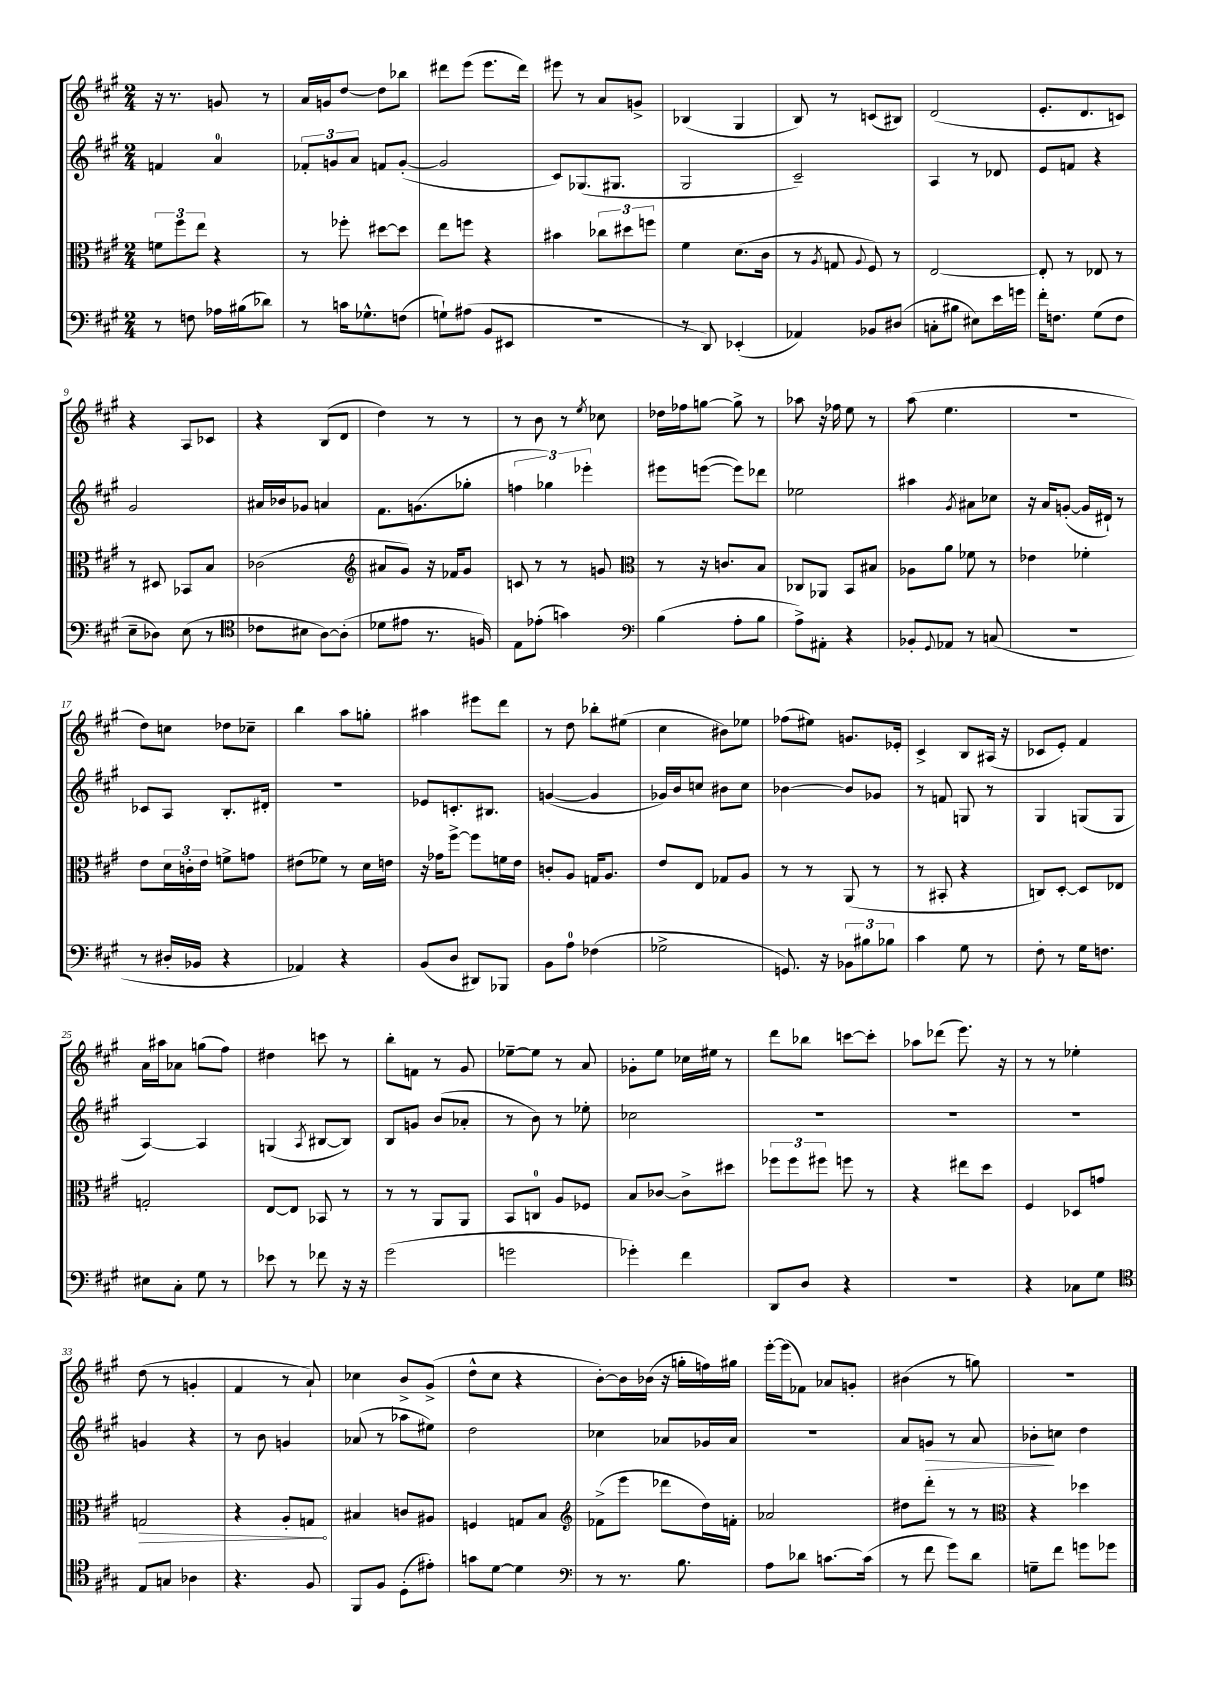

**kern	**kern	**dynam	**kern	**dynam	**kern
*part4	*part3	*part3	*part2	*part2	*part1
*staff4	*staff3	*staff3	*staff2	*staff2	*staff1
*clefF4	*clefC3	*	*clefG2	*	*clefG2
*k[f#c#g#]	*k[f#c#g#]	*	*k[f#c#g#]	*	*k[f#c#g#]
*M2/4	*M2/4	*	*M2/4	*	*M2/4
=1	=1	=1	=1	=1	=1
8r	12fn\L	.	4fn/	.	16r
.	.	.	.	.	8.r
.	12ff#\	.	.	.	.
8Fn\	.	.	.	.	.
.	12ee\J	.	.	.	.
16A-X\LL	4r	.	4a/	.	8gn/
(16B#X\J	.	.	.	.	.
8d-X\J)	.	.	.	.	8r
=2	=2	=2	=2	=2	=2
8r	8r	.	12f-X'/L	.	16a/LL
.	.	.	.	.	16gn/J
.	.	.	12gn/	.	.
16cn\KL	8ff-X'\	.	.	.	[8dd/J
.	.	.	12a/J	.	.
8.G-X^^\	.	.	.	.	.
.	[8dd#X\L	.	8fn/L	.	8dd\L]
(8Fn\J	8dd#\J]	.	([8g'/J	.	8bb-X\J
=3	=3	=3	=3	=3	=3
8Gn`\L)	8ee\L	.	2g/]	.	8ddd#X\L
(8A#X\J	8ffn\J	.	.	.	(8eee\J
8BB/L	4r	.	.	.	8.eee\L
8EE#X/J	.	.	.	.	.
.	.	.	.	.	16ddd#\Jk)
=4	=4	=4	=4	=4	=4
2r	4b#X\	.	8c#/L)	.	8eee#X\
.	.	.	(8.G-X/	.	8r
.	12cc-X\L	.	.	.	8a/L
.	.	.	8.G#X/J	.	.
.	12dd#X\	.	.	.	.
.	.	.	.	.	8gn^/J
.	12ffn\J	.	.	.	.
=5	=5	=5	=5	=5	=5
8r	4f#\	.	2G#/	.	(4B-X/
8DD/)	.	.	.	.	.
(4EE-X'/	(8.d\L	.	.	.	4G#/
.	16c#\Jk	.	.	.	.
=6	=6	=6	=6	=6	=6
4AA-X/)	8r	.	2c#~/)	.	8B/)
.	8qA/	.	.	.	.
.	8Gn/	.	.	.	8r
.	8qqA/	.	.	.	.
8BB-X/L	8F#/)	.	.	.	(8cn/L
(8D#X/J	8r	.	.	.	8B#X/J)
=7	=7	=7	=7	=7	=7
8Cn'\L	[2E/	.	4A/	.	(2d/
8B#X\J	.	.	.	.	.
8E#X\L)	.	.	8r	.	.
16e\L	.	.	8d-X/	.	.
16gn\JJ	.	.	.	.	.
=8	=8	=8	=8	=8	=8
16f#'\KL	8E'/]	.	8e/L	.	8.e'/L
8.Fn\J	.	.	.	.	.
.	8r	.	8fn/J	.	.
.	.	.	.	.	8.d/
(8G#\L	8E-X/	.	4r	.	.
8F\J	8r	.	.	.	8cn/J)
!!LO:LB:g=z
=9	=9	=9	=9	=9	=9
8E~\L	8r	.	2g#/	.	4r
8D-X\J)	8D#X/	.	.	.	.
(8E\	8BB-X/L	.	.	.	8A/L
8r	8B/J	.	.	.	8c-X/J
=10	=10	=10	=10	=10	=10
*clefC4	*	*	*	*	*
8c-X\L	(2c-X\	.	16a#X/LL	.	4r
.	.	.	16b-X/J	.	.
8B#X\J	.	.	8g-X/J	.	.
[8A\L)	.	.	4an/	.	(8B/L
(8A'\J]	.	.	.	.	8d/J
=11	=11	=11	=11	=11	=11
*	*clefG2	*	*	*	*
8d-X\L	8a#X/L	.	8.f#\L	.	4dd\)
8e#X\J	8g#/J)	.	.	.	.
.	.	.	(8.gn\	.	.
8.r	16r	.	.	.	8r
.	16f-X/KL	.	.	.	.
.	8g#/J	.	8gg-X'\J	.	8r
16Fn/)	.	.	.	.	.
=12	=12	=12	=12	=12	=12
8E\L	8cn/	.	6ffn\	.	8r
(8e-X'\J	8r	.	.	.	8b\
.	.	.	6gg-X\)	.	.
4gn\)	8r	.	.	.	8r
.	.	.	6eee-X'\	.	.
.	.	.	.	.	8qee/
.	8gn/	.	.	.	8cc-X\
=13	=13	=13	=13	=13	=13
*clefF4	*clefC3	*	*	*	*
(4B\	8r	.	8eee#X\L	.	16dd-X\LL
.	.	.	.	.	16ff-X\J
.	16r	.	([8eeen\J	.	[8ggn\J
.	8.cn/L	.	.	.	.
8A'\L	.	.	8eee\L])	.	8gg^\]
8B\J	8B/J	.	8ddd-X\J	.	8r
=14	=14	=14	=14	=14	=14
8A^\L)	8C-X/L	.	2ee-X\	.	8aa-X\
8AA#X'\J	8AA-X/J	.	.	.	16r
.	.	.	.	.	16ff-X\
4r	8BB/L	.	.	.	8ee\
.	8B#X/J	.	.	.	8r
=15	=15	=15	=15	=15	=15
8BB-X'/L	8A-X\L	.	4aa#X\	.	(8aa\
8qqGG#/	.	.	.	.	.
8AA-X/J	8a\J	.	.	.	4.ee\
.	.	.	8qg#/	.	.
8r	8f-X\	.	8a#X\L	.	.
(8Cn/	8r	.	8cc-X\J	.	.
=16	=16	=16	=16	=16	=16
2r	4e-X\	.	16r	.	2r
.	.	.	16a/KL	.	.
.	.	.	([8gn'/J	.	.
.	4f-X'\	.	16g/LL]	.	.
.	.	.	16d#X`/JJ)	.	.
.	.	.	8r	.	.
!!LO:LB:g=z
=17	=17	=17	=17	=17	=17
8r	8e\L	.	8c-X/L	.	8dd\L)
16D#X'/LL	24d\L	.	8A/J	.	8ccn\J
.	24cn'\	.	.	.	.
16BB-X/JJ	.	.	.	.	.
.	24e\JJ	.	.	.	.
4r	8fn^\L	.	8.B'/L	.	8dd-X\L
.	8gn\J	.	.	.	8cc-X~\J
.	.	.	16d#X'/Jk	.	.
=18	=18	=18	=18	=18	=18
4AA-X/)	(8e#X\L	.	2r	.	4bb\
.	8f-X\J)	.	.	.	.
4r	8r	.	.	.	8aa\L
.	16d\LL	.	.	.	8ggn'\J
.	16en\JJ	.	.	.	.
=19	=19	=19	=19	=19	=19
(8BB/L	16r	.	8e-X/L	.	4aa#X\
.	16g-X\KL	.	.	.	.
8D/J	[8ff#^\J	.	8.cn'/	.	.
8DD#X/L)	8ff#\L]	.	.	.	8eee#X\L
.	.	.	8.B#X/J	.	.
8BBB-X/J	16fn\L	.	.	.	8ddd\J
.	16e\JJ	.	.	.	.
=20	=20	=20	=20	=20	=20
8BB\L	8cn'/L	.	([4gn/	.	8r
8A\J	8A/J	.	.	.	8dd\
(4F-X\	16Gn/KL	.	4g/]	.	8bb-X'\L
.	8.A/J	.	.	.	.
.	.	.	.	.	(8ee#X\J
=21	=21	=21	=21	=21	=21
2G-X^\	8e/L	.	16g-X/LL)	.	4cc#\
.	.	.	16b/J	.	.
.	8E/J	.	8ccn/J	.	.
.	8G-X/L	.	8b#X\L	.	8b#X\L)
.	8A/J	.	8cc\J	.	8ee-X\J
=22	=22	=22	=22	=22	=22
8.GGn/)	8r	.	[4b-X\	.	(8ff-X\L
.	8r	.	.	.	8ee#X\J)
16r	.	.	.	.	.
12BB-X\L	(8AA/	.	8b-/L]	.	8.gn/L
12B#X\	.	.	.	.	.
.	8r	.	8g-X/J	.	.
12B-X\J	.	.	.	.	.
.	.	.	.	.	16e-X'/Jk
=23	=23	=23	=23	=23	=23
4c#\	8r	.	8r	.	4c#^/
.	8BB#X'/	.	8fn/	.	.
8G#\	4r	.	8Gn/	.	8B/L
8r	.	.	8r	.	(16A#X/Jk
.	.	.	.	.	16r
=24	=24	=24	=24	=24	=24
8F#'\	8Cn/L)	.	4G#/	.	8c-X/L
8r	[8D'/J	.	.	.	8e'/J)
16G#\KL	8D/L]	.	(8Gn/L	.	4f#/
8.Fn\J	.	.	.	.	.
.	8E-X/J	.	8G/J	.	.
!!LO:LB:g=z
=25	=25	=25	=25	=25	=25
8E#X\L	2Gn'/	.	[4A/)	.	16a\LL
.	.	.	.	.	16aa#X\J
8C#'\J	.	.	.	.	8a-X\J
8G#\	.	.	4A/]	.	(8ggn\L
8r	.	.	.	.	8ff#\J)
=26	=26	=26	=26	=26	=26
8e-X\	[8E/L	.	(4Gn/	.	4dd#X\
8r	8E/J]	.	.	.	.
.	.	.	8qA/	.	.
8f-X\	8BB-X/	.	[8B#X/L	.	8cccn\
16r	8r	.	8B#/J])	.	8r
16r	.	.	.	.	.
=27	=27	=27	=27	=27	=27
(2g#\	8r	.	8B/L	.	8bb'\L
.	8r	.	8gn/J	.	8fn\J
.	8AA/L	.	(8b/L	.	8r
.	8AA/J	.	8a-X'/J	.	8g#/
=28	=28	=28	=28	=28	=28
2gn\	8BB/L	.	8r	.	[8ee-X~\L
.	8Cn/J	.	8b\)	.	8ee-\J]
.	8A/L	.	8r	.	8r
.	8F-X/J	.	8ee-X'\	.	8a/
=29	=29	=29	=29	=29	=29
4g-X'\)	8B/L	.	2cc-X\	.	8g-X'\L
.	[8c-X/J	.	.	.	8ee\J
4f#\	8c-^\L]	.	.	.	16cc-X\LL
.	.	.	.	.	16ee#X\JJ
.	8dd#X\J	.	.	.	8r
=30	=30	=30	=30	=30	=30
8DD/L	12ff-X\L	.	2r	.	8ddd\L
.	12ff-\	.	.	.	.
8D/J	.	.	.	.	8bb-X\J
.	12ff#X\J	.	.	.	.
4r	8ffn\	.	.	.	[8cccn\L
.	8r	.	.	.	8ccc'\J]
=31	=31	=31	=31	=31	=31
2r	4r	.	2r	.	8aa-X\L
.	.	.	.	.	(8ddd-X\J
.	8ee#X\L	.	.	.	8.eee\)
.	8dd\J	.	.	.	.
.	.	.	.	.	16r
=32	=32	=32	=32	=32	=32
4r	4F#/	.	2r	.	8r
.	.	.	.	.	8r
8C-X\L	8D-X/L	.	.	.	4ee-X'\
8G#\J	8gn/J	.	.	.	.
!!LO:LB:g=z
=33	=33	=33	=33	=33	=33
*clefC4	*	*	*	*	*
!	!	!LO:HP:b	!	!	!
8E/L	2Gn/	>	4gn/	.	(8dd\
8Gn/J	.	.	.	.	8r
4A-X\	.	.	4r	.	4gn'/
=34	=34	=34	=34	=34	=34
4.r	4r	.	8r	.	4f#/
.	.	.	8b\	.	.
.	8A'/L	.	4gn/	.	8r
8F#/	8Gn/J	.	.	.	8a`/)
.	.	]	.	.	.
=35	=35	=35	=35	=35	=35
8FF#/L	4B#X/	.	(8a-X/	.	4cc-X\
8F#/J	.	.	8r	.	.
(8D'\L	8cn/L	.	8aa-X\L	.	8b^/L
8e#X'\J)	8A#X/J	.	8ee#X\J)	.	(8g#^/J
=36	=36	=36	=36	=36	=36
8gn\L	4Fn/	.	2dd\	.	8dd^^\L
[8d\J	.	.	.	.	8cc#\J
4d\]	8Gn/L	.	.	.	4r
.	8B/J	.	.	.	.
=37	=37	=37	=37	=37	=37
*clefF4	*clefG2	*	*	*	*
8r	(8f-X^\L	.	4cc-X\	.	[8b'\L)
8.r	8eee\J	.	.	.	16b\L]
.	.	.	.	.	(16b-X\JJ
.	8ddd-X\L	.	8a-X/L	.	16r
8.B\	.	.	.	.	16ggn'\LL
.	16dd\L)	.	16g-X/L	.	16ffn\)
.	16fn'\JJ	.	16a-/JJ	.	16gg#X\JJ
=38	=38	=38	=38	=38	=38
8A\L	2a-X/	.	2r	.	[16eee'\LL
.	.	.	.	.	(16eee\J]
8d-X\J	.	.	.	.	8f-X\J)
[8.cn\L	.	.	.	.	8a-X/L
.	.	.	.	.	8gn'/J
(16c\Jk]	.	.	.	.	.
=39	=39	=39	=39	=39	=39
8r	8dd#X\L	.	8a/L	.	(4b#X\
!	!	!	!	!LO:HP:b	!
8f#\	8ddd'\J	.	8gn/J	>	.
8g#\L)	8r	.	8r	.	8r
8d\J	8r	.	8a/	.	8ggn\)
=40	=40	=40	=40	=40	=40
*	*clefC3	*	*	*	*
8Gn~\L	4r	.	8b-X'\L	.	2r
8f#\J	.	.	8ccn\J	]	.
8gn\L	4dd-X\	.	4dd\	.	.
8g-X\J	.	.	.	.	.
==	==	==	==	==	==
*-	*-	*-	*-	*-	*-
